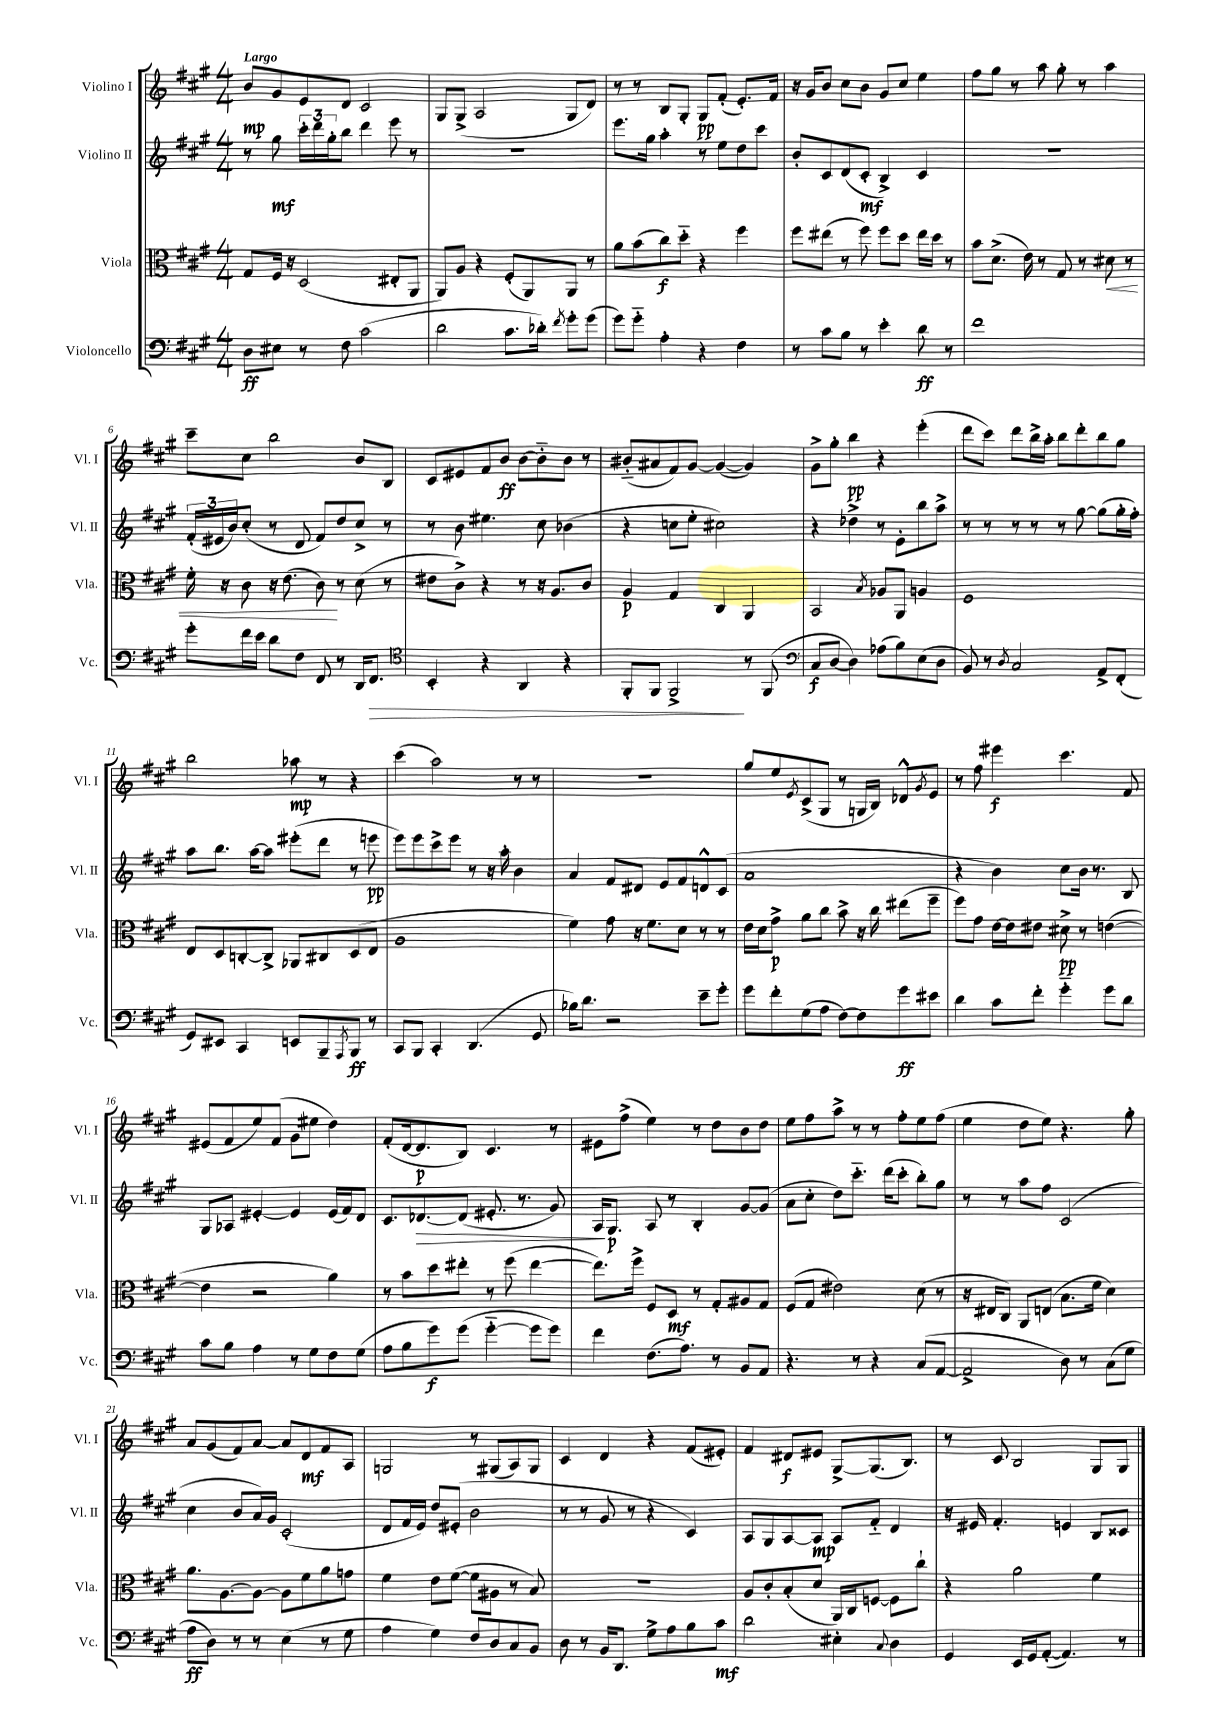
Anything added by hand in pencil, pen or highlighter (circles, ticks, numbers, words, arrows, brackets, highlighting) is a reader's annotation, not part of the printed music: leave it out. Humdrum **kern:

**kern	**dynam	**kern	**dynam	**kern	**dynam	**kern	**dynam
*part4	*part4	*part3	*part3	*part2	*part2	*part1	*part1
*staff4	*staff4	*staff3	*staff3	*staff2	*staff2	*staff1	*staff1
*I"Violoncello	*	*I"Viola	*	*I"Violino II	*	*I"Violino I	*
*I'Vc.	*	*I'Vla.	*	*I'Vl. II	*	*I'Vl. I	*
*clefF4	*	*clefC3	*	*clefG2	*	*clefG2	*
*k[f#c#g#]	*	*k[f#c#g#]	*	*k[f#c#g#]	*	*k[f#c#g#]	*
*M4/4	*	*M4/4	*	*M4/4	*	*M4/4	*
=1	=1	=1	=1	=1	=1	=1	=1
!	!	!	!	!	!	!LO:TX:a:B:t=Largo	!
8D\L	ff	8G#/L	.	8r	.	8b/L	mp
8E#X\J	.	16F#/Jk	.	8gg#\	mf	8g#/	.
.	.	16r	.	.	.	.	.
8r	.	(2D/	.	24ccc#'\LL	.	8e/	.
.	.	.	.	24ddd\	.	.	.
.	.	.	.	24gg#'\J	.	.	.
8F#\	.	.	.	8bb\J	.	8d/J	.
(2c#\	.	.	.	4ddd\	.	2c#/	.
.	.	8E#X'/L	.	8eee\	.	.	.
.	.	8AA/J	.	8r	.	.	.
=2	=2	=2	=2	=2	=2	=2	=2
2d\	.	8AA/L)	.	1r	.	8G#/L	.
.	.	8A/J	.	.	.	(8G#^/J	.
.	.	4r	.	.	.	2A/	.
8.c#\L	.	(8F#'/L	.	.	.	.	.
.	.	8AA/)	.	.	.	.	.
16d-X'\Jk)	.	.	.	.	.	.	.
8qf#/	.	.	.	.	.	.	.
8g#'\L	.	8AA/J	.	.	.	8G#/L	.
(8g#\J	.	8r	.	.	.	8d/J)	.
=3	=3	=3	=3	=3	=3	=3	=3
8g#\L)	.	8a\L	.	8.eee\L	.	8r	.
8g#\J	.	(8b\	.	.	.	8r	.
.	.	.	.	16gg#\Jk	.	.	.
4A'\	.	8cc#\)	f	4aa'\	.	8B/L	.
.	.	8dd\J	.	.	.	8G#'/J	.
4r	.	4r	.	8r	.	8G#/L	pp
.	.	.	.	8ee\L	.	(8f#'/J	.
4F#\	.	4ff#\	.	8dd\	.	8.e'/L)	.
.	.	.	.	8ccc#\J	.	.	.
.	.	.	.	.	.	16f#/Jk	.
=4	=4	=4	=4	=4	=4	=4	=4
8r	.	8ff#\L	.	8b'/L	.	16r	.
.	.	.	.	.	.	16g#/KL	.
8c#\L	.	(8ee#X\J	.	8c#/	.	8b/J	.
8B\J	.	8r	.	(8d/	.	8cc#\L	.
8r	.	8ff#\)	.	8c#'/J	mf	8b\J	.
4e'\	.	8ff#\L	.	4B^/)	.	8g#/L	.
.	.	8dd\J	.	.	.	8cc#/J	.
8d\	ff	16ee#\LL	.	4c#/	.	4ee\	.
.	.	16dd\JJ	.	.	.	.	.
8r	.	8r	.	.	.	.	.
=5	=5	=5	=5	=5	=5	=5	=5
1f#	.	8b\L	.	1r	.	8ff#\L	.
.	.	(8.d^\J	.	.	.	8gg#\J	.
.	.	.	.	.	.	8r	.
.	.	16e\)	.	.	.	.	.
.	.	8r	.	.	.	8aa\	.
.	.	8G#/	.	.	.	8gg#'\	.
.	.	8r	.	.	.	8r	.
!	!	!	!LO:HP:b	!	!	!	!
.	.	8d#X\	<	.	.	4aa\	.
.	.	8r	.	.	.	.	.
!!LO:LB:g=z
=6	=6	=6	=6	=6	=6	=6	=6
8g#'\L	.	16f#'\	.	(24f#'/LL	.	8ccc#~\L	.
.	.	.	.	24e#X/	.	.	.
.	.	16r	.	.	.	.	.
.	.	.	.	24b/J)	.	.	.
16f#\L	.	8c#\	.	(8cc#'/J	.	8cc#\J	.
16e\JJ	.	.	.	.	.	.	.
8d\L	.	16r	.	8r	.	2bb\	.
.	.	(8.e\	.	.	.	.	.
8F#\J	.	.	.	8d/	.	.	.
8FF#/	.	8c#\)	.	8f#/L)	.	.	.
8r	.	8r	[	8dd/	.	.	.
16DD/KL	.	(8d\	.	8cc#^/J	.	8b/L	.
!	!LO:HP:b	!	!	!	!	!	!
8.FF#/J	>	.	.	.	.	.	.
.	.	8r	.	8r	.	8B/J	.
=7	=7	=7	=7	=7	=7	=7	=7
*clefC4	*	*	*	*	*	*	*
4BB'/	.	8e#X\L	.	8r	.	8c#/L	.
.	.	8c#^\J)	.	8b\	.	8e#X/	.
4r	.	4r	.	4.ee#X\	.	8f#/	.
.	.	.	.	.	.	8b/J	ff
4AA/	.	8r	.	.	.	[8b\L	.
.	.	16r	.	8cc#\	.	8b\]	.
.	.	8.A/L	.	.	.	.	.
4r	.	.	.	(4b-X\	.	8b\J	.
.	.	8c#/J	.	.	.	8r	.
=8	=8	=8	=8	=8	=8	=8	=8
8FF#'/L	.	4A/	p	4r	.	(8b#X/L	.
8FF#/J	.	.	.	.	.	8a#X/	.
2FF#^/	.	4G#/	.	8ccn\L	.	8f#/)	.
.	.	.	.	8ee'\J	.	[8g#/J	.
.	.	4C#/	.	2cc#X\)	.	(4g#/_	.
8r	]	4AA/	.	.	.	4g#/])	.
(8FF#/	.	.	.	.	.	.	.
=9	=9	=9	=9	=9	=9	=9	=9
*clefF4	*	*	*	*	*	*	*
8C#/L	f	2BB/	.	4r	.	8g#^\L	.
[8D/J	.	.	.	.	.	8gg#'\J	.
4D\])	.	.	.	4dd-X^\	.	4bb\	pp
.	.	8qB/	.	.	.	.	.
(8A-X\L	.	8A-X/L	.	8r	.	4r	.
8B\)	.	8AA/J	.	8e'\L	.	.	.
(8E\	.	4An/	.	8bb\	.	(4eee'\	.
8D\J	.	.	.	8aa^\J	.	.	.
=10	=10	=10	=10	=10	=10	=10	=10
8BB/)	.	1F#	.	8r	.	8ddd\L	.
8r	.	.	.	8r	.	8ccc#\J)	.
8qD/	.	.	.	.	.	.	.
2C#/	.	.	.	8r	.	8ddd\L	.
.	.	.	.	8r	.	16bb^\L	.
.	.	.	.	.	.	16aa'\JJ	.
.	.	.	.	8r	.	8bb\L	.
.	.	.	.	[8gg#\	.	8ddd'\	.
8AA^/L	.	.	.	(8gg#\L]	.	8bb\	.
(8FF#'/J	.	.	.	16gg#'\L	.	8gg#\J	.
.	.	.	.	16ff#'\JJ)	.	.	.
!!LO:LB:g=z
=11	=11	=11	=11	=11	=11	=11	=11
8GG#/L)	.	8E/L	.	8aa\L	.	2bb\	.
8EE#X/J	.	8D/	.	8.bb\J	.	.	.
4CC#/	.	[8Cn'/	.	.	.	.	.
.	.	.	.	[16aa\KL	.	.	.
.	.	8C^/J]	.	8aa\J]	.	.	.
8EEn/L	.	8AA-X/L	.	(8eee#X'\L	.	8aa-X\	mp
8BBB~/	.	8C#X/	.	8ddd\J	.	8r	.
8qAAA/	.	.	.	.	.	.	.
8BBB/J	ff	(8D/	.	8r	.	4r	.
8r	.	8E/J	.	8eeen\	pp	.	.
=12	=12	=12	=12	=12	=12	=12	=12
8CC#/L	.	1A	.	8eee\L)	.	(4ccc#\	.
8BBB/J	.	.	.	8eee\	.	.	.
4CC#'/	.	.	.	8ccc#^\	.	2aa\)	.
.	.	.	.	8eee\J	.	.	.
(4.DD/	.	.	.	8r	.	.	.
.	.	.	.	16r	.	.	.
.	.	.	.	16aa'\	.	.	.
.	.	.	.	4b\	.	8r	.
8GG#/	.	.	.	.	.	8r	.
=13	=13	=13	=13	=13	=13	=13	=13
16B-X\KL)	.	4f#\)	.	4a/	.	1r	.
8.d\J	.	.	.	.	.	.	.
2r	.	8g#\	.	8f#/L	.	.	.
.	.	16r	.	8d#X/J	.	.	.
.	.	8.f#\L	.	.	.	.	.
.	.	.	.	8e/L	.	.	.
.	.	8d\J	.	8f#/	.	.	.
8e~\L	.	8r	.	8dn^^/	.	.	.
8g#'\J	.	8r	.	(8c#/J	.	.	.
=14	=14	=14	=14	=14	=14	=14	=14
8g#\L	.	16e\LL	.	1a	.	8gg#/L	.
.	.	16d\J	.	.	.	.	.
8f#'\	.	8g#^\J	p	.	.	8ee/	.
.	.	.	.	.	.	8qe/	.
(8G#\	.	8a\L	.	.	.	(8c#^/	.
8A\J	.	8cc#\J	.	.	.	8G#/J	.
[8F#\L)	.	8b^\	.	.	.	8r	.
8F#\]	.	16r	.	.	.	16Gn/LL	.
.	.	16cc#\	.	.	.	16B/JJ)	.
8g#\	ff	(8ee#X\L	.	.	.	8d-X^^/L	.
.	.	.	.	.	.	8qg#/	.
8e#X\J	.	8ff#~\J	.	.	.	8e/J	.
=15	=15	=15	=15	=15	=15	=15	=15
4d\	.	8ff#\L)	.	4r	.	8r	.
.	.	8g#\J	.	.	.	8ff#\	.
8c#\L	.	[16e\LL	.	4b\)	.	4eee#X\	f
.	.	16e\J]	.	.	.	.	.
8f#'\J	.	8e#X\J	.	.	.	.	.
4g#\	.	8d#X^\	pp	8cc#\L	.	4.ccc#\	.
.	.	8r	.	16b\Jk	.	.	.
.	.	.	.	8.r	.	.	.
8g#\L	.	([4en\	.	.	.	.	.
8d\J	.	.	.	8B/	.	8f#/	.
!!LO:LB:g=z
=16	=16	=16	=16	=16	=16	=16	=16
8c#\L	.	4e\]	.	8G#/L	.	(8e#X/L	.
8B\J	.	.	.	8A-X/J	.	8f#/	.
4A\	.	2r	.	[4e#X'/	.	8ee/)	.
.	.	.	.	.	.	(8f#/J	.
8r	.	.	.	4e#/]	.	8g#\L	.
8G#\L	.	.	.	.	.	8ee#X\J	.
8F#\	.	4a\)	.	(16e#/LL	.	4dd\)	.
.	.	.	.	16f#/J)	.	.	.
(8G#\J	.	.	.	8d/J	.	.	.
=17	=17	=17	=17	=17	=17	=17	=17
8A\L	.	8r	.	8.c#/L	.	(8f#'/L	.
8B\	.	8b\L	.	.	.	[16d/k	.
!	!	!	!	!	!LO:HP:b	!	!
.	.	.	.	[8.d-X/	>	8.d/]	p
8g#\)	f	8dd\	.	.	.	.	.
(8g#\J	.	8ee#X'\J	.	(8d-/J]	.	8B/J)	.
[4g#\	.	8r	.	8.e#X'/	.	4.c#/	.
.	.	(8ff#\	.	.	.	.	.
.	.	.	.	8.r	.	.	.
8g#\L]	.	[4ee#\	.	.	.	.	.
8g#\J)	.	.	.	8g#/)	.	8r	.
=18	=18	=18	=18	=18	=18	=18	=18
4f#\	.	8.ee#\L])	.	16A/KL	.	8e#X\L	.
.	.	.	.	8.G#/J	] p	.	.
.	.	.	.	.	.	(8ff#^\J	.
.	.	16ff#^\Jk	.	.	.	.	.
(8.F#\L	.	8F#/L	.	8A/	.	4ee\)	.
.	.	8D/J	mf	8r	.	.	.
8.A\J)	.	.	.	.	.	.	.
.	.	8r	.	4B'/	.	8r	.
8r	.	8G#'/L	.	.	.	8dd\L	.
8BB/L	.	8A#X/	.	[8g#/L	.	8b\	.
8AA/J	.	8G#/J	.	(8g#/J]	.	8dd\J	.
=19	=19	=19	=19	=19	=19	=19	=19
4.r	.	(8F#/L	.	8a\L	.	8ee\L	.
.	.	8G#/J	.	8cc#'\J	.	8ff#\	.
.	.	2e#X\)	.	8dd\L)	.	8aa^\J	.
8r	.	.	.	8.ccc#\J	.	8r	.
4r	.	.	.	.	.	8r	.
.	.	.	.	(16ddd\KL	.	.	.
.	.	.	.	8ccc#'\J	.	8ff#'\L	.
(8C#/L	.	(8d\	.	8bb'\L)	.	8ee\	.
[8AA/J	.	8r	.	8gg#\J	.	(8ff#\J	.
=20	=20	=20	=20	=20	=20	=20	=20
2AA^/]	.	16r	.	8r	.	4ee\	.
.	.	16E#X/KL	.	.	.	.	.
.	.	8C#/J)	.	8r	.	.	.
.	.	8AA/L	.	8aa\L	.	8dd\L	.
.	.	(8En/J	.	8ff#\J	.	8ee\J)	.
8D\)	.	8.B\L	.	(2c#/	.	4.r	.
8r	.	.	.	.	.	.	.
.	.	16f#\Jk	.	.	.	.	.
(8C#\L	.	4d\)	.	.	.	.	.
8G#\J	.	.	.	.	.	8gg#'\	.
!!LO:LB:g=z
=21	=21	=21	=21	=21	=21	=21	=21
8A\L	ff	8.a\L	.	4cc#\	.	8a/L	.
8D\J)	.	.	.	.	.	(8g#/	.
.	.	[8.A\	.	.	.	.	.
8r	.	.	.	8b/L	.	8f#/)	.
8r	.	8A\J_	.	16a/L)	.	[8a/J	.
.	.	.	.	16g#/JJ	.	.	.
(4E\	.	8A\L]	.	(2c#'/	.	8a/L]	.
.	.	8f#\	.	.	.	8d/	mf
8r	.	8a\	.	.	.	8f#/	.
8G#\	.	8gn\J	.	.	.	8A/J	.
=22	=22	=22	=22	=22	=22	=22	=22
4A\	.	4f#\	.	8d/L	.	2Gn/	.
.	.	.	.	16f#/L	.	.	.
.	.	.	.	16e/JJ)	.	.	.
4G#\)	.	8e\L	.	8dd/L	.	.	.
.	.	([8f#\J	.	(8e#X'/J	.	.	.
8F#/L	.	8f#\L]	.	2b\	.	8r	.
8D/	.	8A#X\J	.	.	.	(8G#X/L	.
8C#/	.	8r	.	.	.	8A/)	.
8BB/J	.	8B/)	.	.	.	8G#/J	.
=23	=23	=23	=23	=23	=23	=23	=23
8D\	.	1r	.	8r	.	4c#/	.
8r	.	.	.	8r	.	.	.
16BB/KL	.	.	.	8g#/	.	4d/	.
8.DD/J	.	.	.	.	.	.	.
.	.	.	.	8r	.	.	.
8G#^\L	.	.	.	4r	.	4r	.
8A\	.	.	.	.	.	.	.
8B\	.	.	.	4c#/)	.	(8f#/L	.
8c#\J	mf	.	.	.	.	8e#X'/J)	.
=24	=24	=24	=24	=24	=24	=24	=24
2d\	.	8A/L	.	8A/L	.	4f#/	.
.	.	8c#'/	.	8G#/	.	.	.
.	.	(8B'/	.	[8A/	.	8d#X/L	f
.	.	8d/J	.	8A/J]	mp	8e#X/J	.
4E#X'\	.	16AA/LL)	.	8A/L	.	[8G#^/L	.
.	.	16C#/J	.	.	.	.	.
.	.	[8Fn/J	.	8f#/J	.	(8.G#/]	.
8qqC#/	.	.	.	.	.	.	.
4D\	.	8F\L]	.	4d/	.	.	.
.	.	.	.	.	.	8.B/J)	.
.	.	8cc#`\J	.	.	.	.	.
=25	=25	=25	=25	=25	=25	=25	=25
4GG#/	.	4r	.	16r	.	8r	.
.	.	.	.	16e#X/	.	.	.
.	.	.	.	4.f#'/	.	8c#/	.
16EE/LL	.	2a\	.	.	.	2B/	.
16GG#/J	.	.	.	.	.	.	.
([8AA'/J	.	.	.	.	.	.	.
4.AA/])	.	.	.	4en/	.	.	.
.	.	4f#\	.	8B/L	.	8G#/L	.
8r	.	.	.	8c##X/J	.	8G#/J	.
==	==	==	==	==	==	==	==
*-	*-	*-	*-	*-	*-	*-	*-
